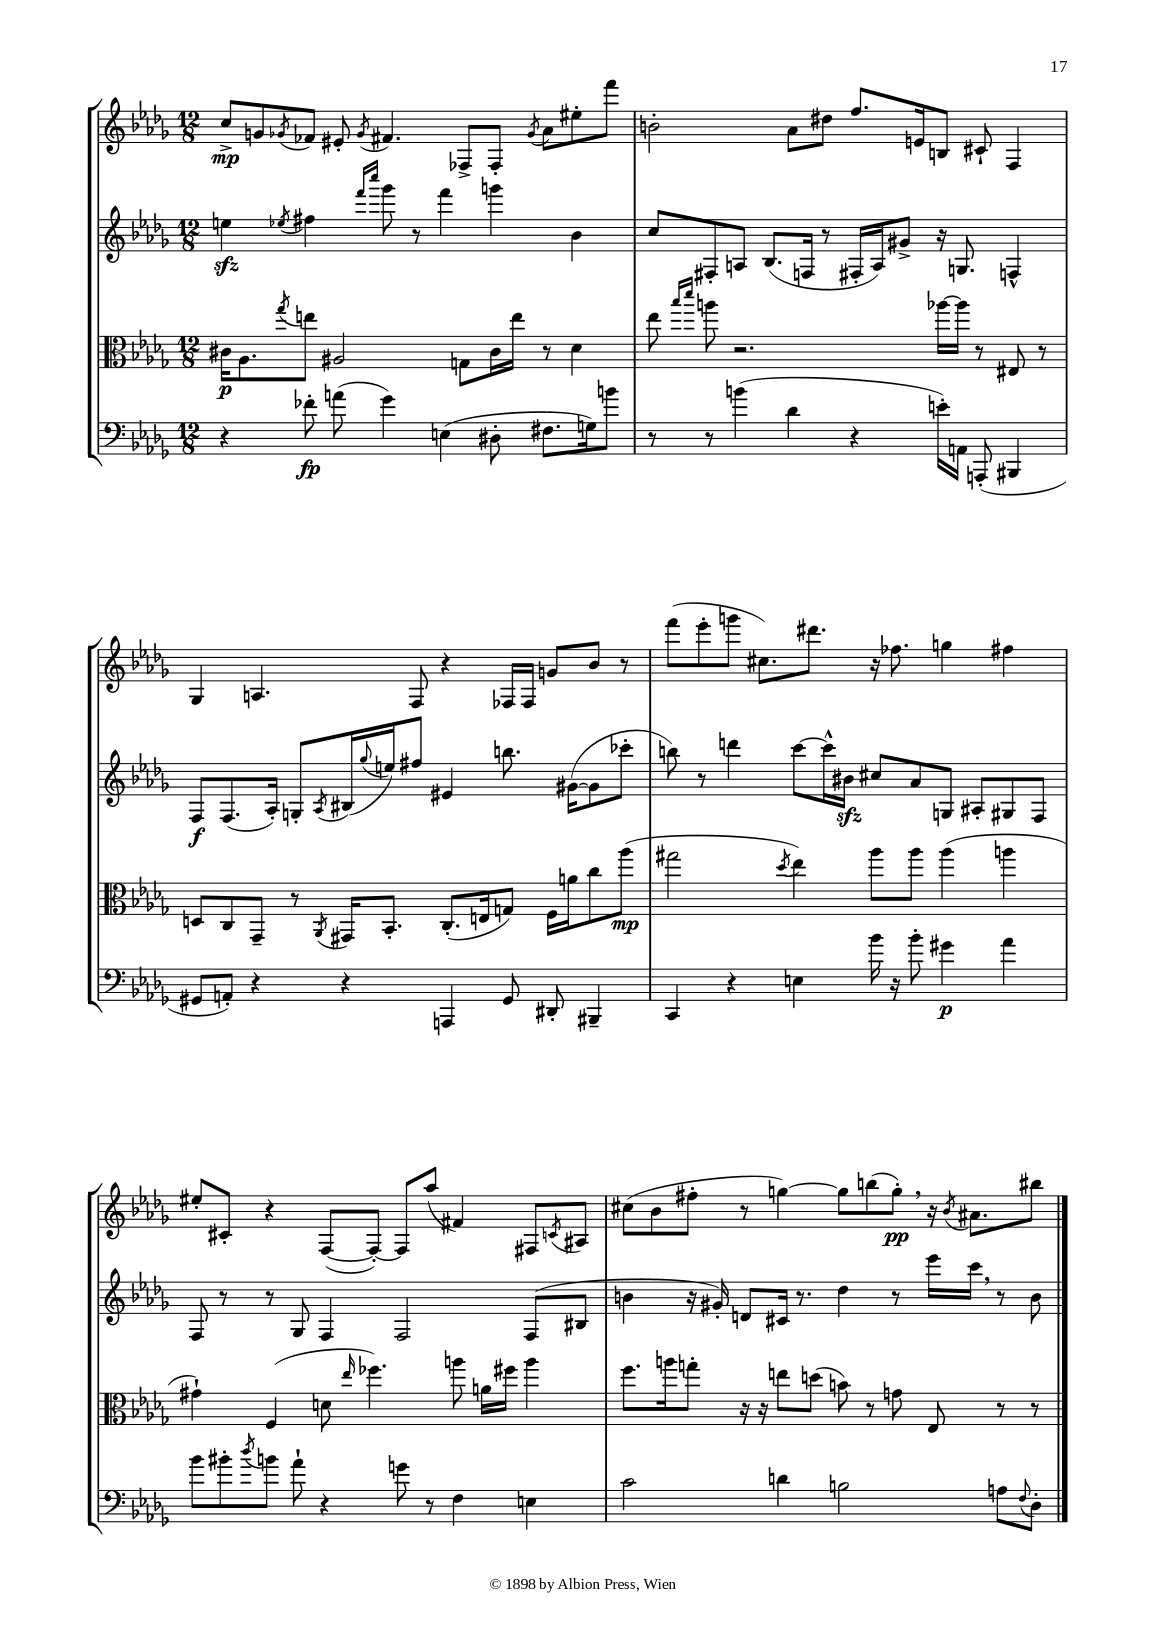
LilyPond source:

<<
\new StaffGroup <<
\new Staff = "s0" {
    \clef treble \key des \major \numericTimeSignature \time 12/8
    c''8->\mp g'8 \acciaccatura { ges'8 } fes'8 eis'8-. \acciaccatura { ges'8 } fis'4. fes8-> fes8-. \acciaccatura { ges'8 } aes'8 eis''8-. f'''8 |
    b'2-. aes'8 dis''8 f''8. e'16 b8 cis'8-! f4 |
    ges4 a4. f8 r4 fes16 fes16 g'8 bes'8 r8 |
    f'''8( ees'''8-. g'''8 cis''8.) dis'''8. r16 fes''8. g''4 fis''4 |
    eis''8-. cis'8-. r4 f8~( f8~-.) f8 aes''8( fis'4) fis8 \acciaccatura { c'8 } ais8 |
    cis''8( bes'8 fis''8-. r8 g''4~) g''8 b''8( g''8-.\pp) \breathe r16 \acciaccatura { bes'8 } ais'8. bis''8 \bar "|." |
}
\new Staff = "s1" {
    \clef treble \key des \major \numericTimeSignature \time 12/8
    e''4\sfz \acciaccatura { ees''8 } fis''4 \grace { f'''16 c''''16 } ges'''8 r8 f'''4 g'''4 bes'4 |
    c''8 fis8-. a8 bes8.( f16 r8 fis16-. a16) gis'8-> r16 g8. f4-^ |
    f8\f f8.( aes16-.) g8-. \acciaccatura { aes8 } bis16( \appoggiatura { ges''8 } e''16) fis''8 eis'4 b''8. gis'16~( gis'8 ces'''8-. |
    b''8) r8 d'''4 c'''8~ c'''16-^ bis'16\sfz cis''8 aes'8 g8 ais8-. gis8 f8 |
    f8 r8 r8 ges8 f4 f2 f8( bis8 |
    b'4 r16 gis'16-.) d'8 cis'16 r8. des''4 r8 ees'''16 c'''16 \breathe r8 b'8 \bar "|." |
}
\new Staff = "s2" {
    \clef alto \key des \major \numericTimeSignature \time 12/8
    cis'16\p aes8. \acciaccatura { ges''8 } e''8 ais2 g8 cis'16 e''16 r8 des'4 |
    ees''8 \grace { bes''16 des'''16 } a''8 r2. aes''16~ aes''16 r8 eis8 r8 |
    d8 c8 ges,8-- r8 \acciaccatura { aes,8 } gis,16 bes,8.-. c8.-.( e16 g8) f16 a'16 c''8 aes''8\mp( |
    gis''2 \acciaccatura { des''8 } ees''4) aes''8 aes''8 aes''4( a''4 |
    gis'4-!) f4( d'8 \grace { ees''16 } fes''4.) a''8 a'16 fis''16 a''4 |
    f''8. a''16 g''8-. r16 r16 e''8 d''8( b'8) r8 g'8 ees8 r8 r8 \bar "|." |
}
\new Staff = "s3" {
    \clef bass \key des \major \numericTimeSignature \time 12/8
    r4 fes'8-.\fp a'8( ges'4) e4( dis8-. fis8. g16) b'8 |
    r8 r8 b'4( des'4 r4 e'16-.) a,16 a,,8-.( bis,,4 |
    gis,8 a,8-.) r4 r4 a,,4 gis,8 dis,8-. bis,,4-- |
    c,4 r4 e4 bes'16 r16 bes'8-. gis'4\p aes'4 |
    bes'8 bis'8-. \acciaccatura { des''8 } b'8 aes'8-! r4 g'8 r8 f4 e4 |
    c'2 d'4 b2 a8 \appoggiatura { f8 } des8-. \bar "|." |
}
>>
>>
\layout { \context { \Score \remove "Bar_number_engraver" } }
